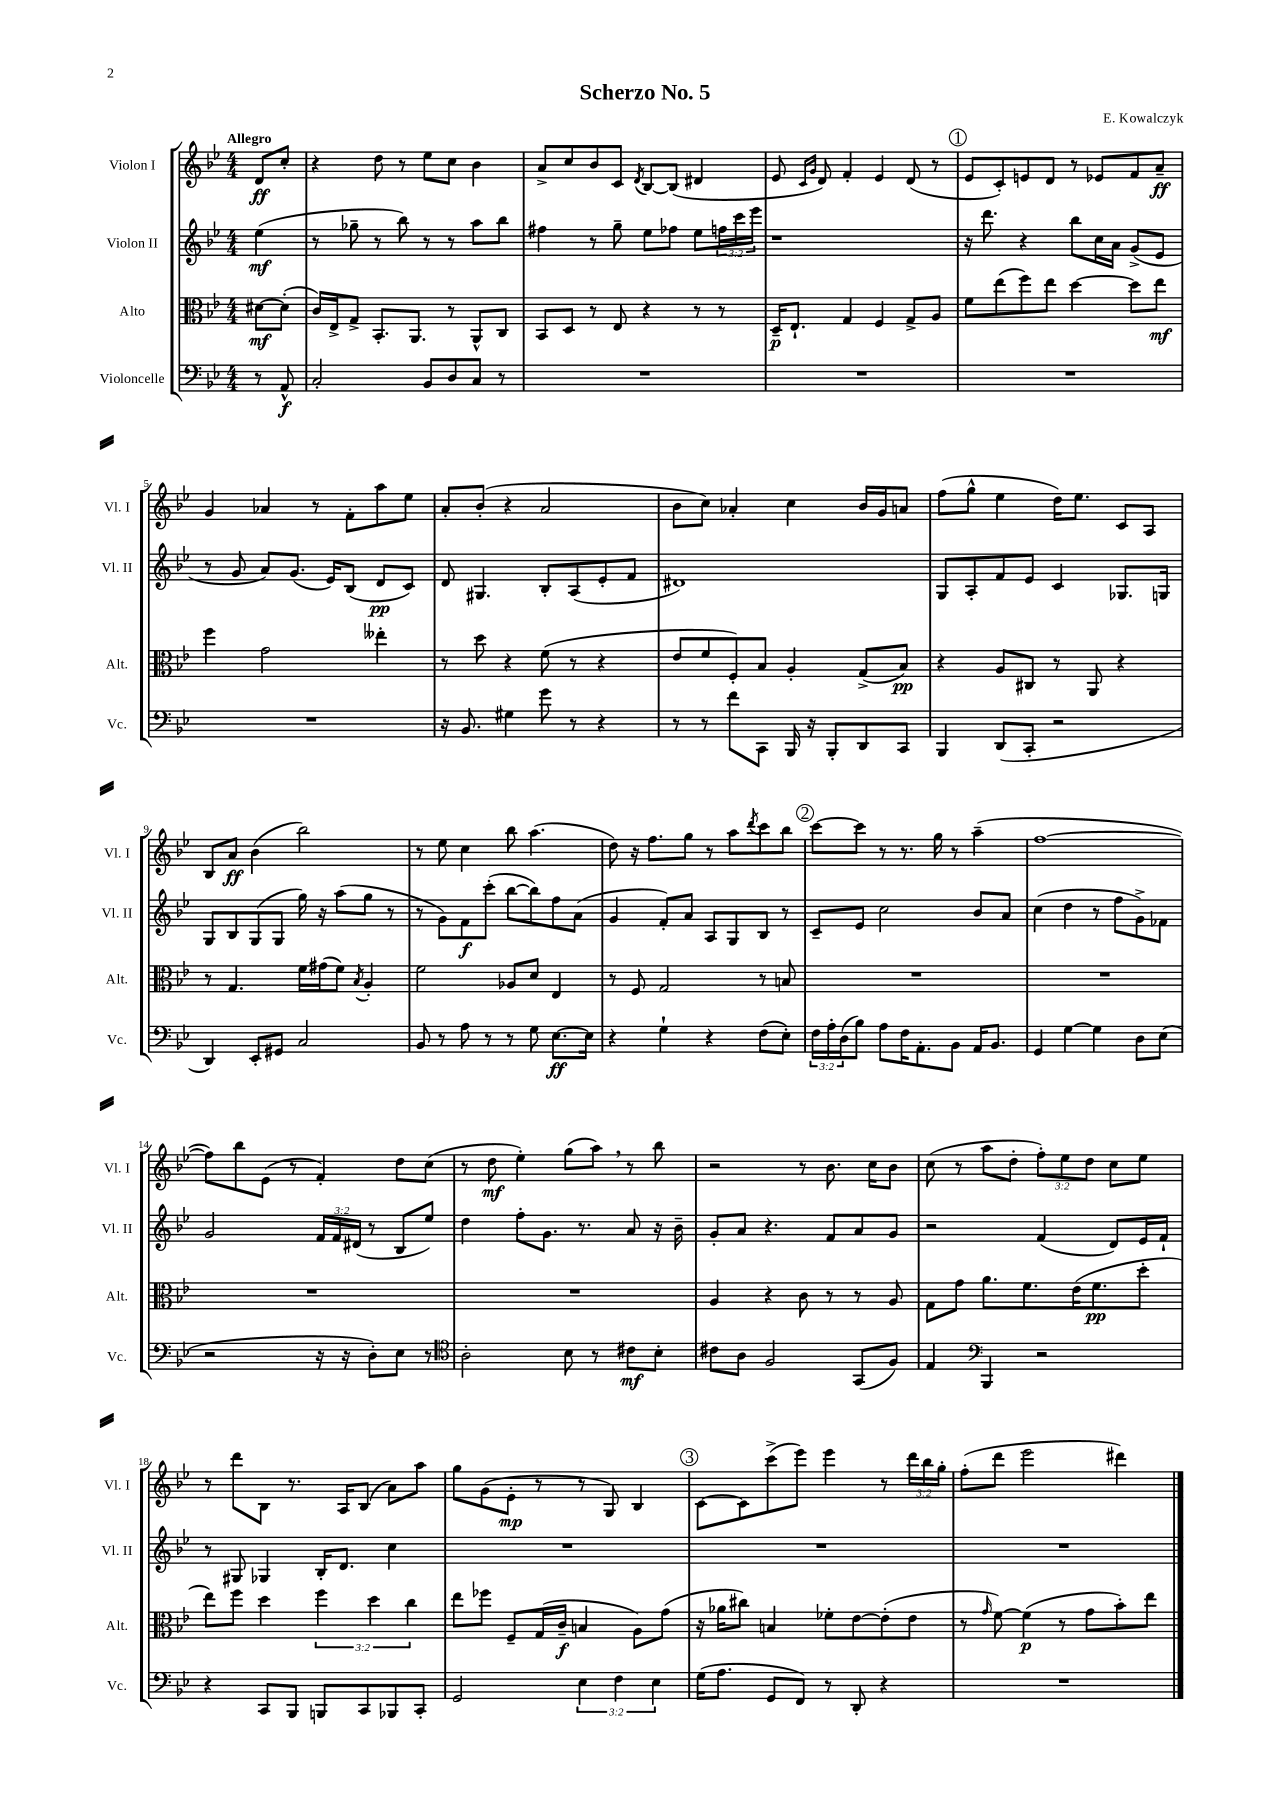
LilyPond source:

\header { title = "Scherzo No. 5" composer = "E. Kowalczyk" }
<<
\new StaffGroup <<
\new Staff = "s0" \with { instrumentName = "Violon I" shortInstrumentName = "Vl. I" } {
    \clef treble \key bes \major \numericTimeSignature \time 4/4 \override Staff.TupletNumber.text = #tuplet-number::calc-fraction-text \partial 4 \tempo "Allegro"
    d'8\ff c''8-. |
    r4 d''8 r8 ees''8 c''8 bes'4 |
    a'8-> c''8 bes'8 c'8 \acciaccatura { d'8 } bes8~ bes8( dis'4 |
    ees'8 \grace { c'16 g'16 } d'8) f'4-. ees'4 d'8( r8 |
    \mark \markup { \circle "1" } ees'8 c'8-.) e'8 d'8 r8 ees'8 f'8 a'8--\ff |
    g'4 aes'4 r8 f'8-. a''8 ees''8 |
    a'8-. bes'8-.( r4 a'2 |
    bes'8 c''8) aes'4-. c''4 bes'16 g'16 a'8 |
    f''8( g''8-^ ees''4 d''16) ees''8. c'8 a8 |
    bes8 a'8\ff bes'4( bes''2) |
    r8 ees''8 c''4 bes''8 a''4.( |
    d''8) r16 f''8. g''8 r8 a''8 \acciaccatura { d'''8 } c'''8 bes''8 |
    \mark \markup { \circle "2" } c'''8~ c'''8 r8 r8. g''16 r8 a''4--( |
    f''1~ |
    f''8) bes''8 ees'8( r8 f'4-.) d''8 c''8( |
    r8 d''8\mf ees''4-.) g''8( a''8) \breathe r8 bes''8 |
    r2 r8 bes'8. c''16 bes'8 |
    c''8( r8 a''8 d''8-. \tuplet 3/2 { f''8-.) ees''8 d''8 } c''8 ees''8 |
    r8 d'''8 bes8 r8. a16 bes8( a'8) a''8 |
    g''8 g'8( ees'8-.\mp r8 r8 g8) bes4 |
    \mark \markup { \circle "3" } c'8~ c'8 c'''8->( ees'''8) ees'''4 r8 \tuplet 3/2 { d'''16 bes''16 g''16-. } |
    f''8-.( d'''8 ees'''2 dis'''4) \bar "|." |
}
\new Staff = "s1" \with { instrumentName = "Violon II" shortInstrumentName = "Vl. II" } {
    \clef treble \key bes \major \numericTimeSignature \time 4/4 \override Staff.TupletNumber.text = #tuplet-number::calc-fraction-text \partial 4
    ees''4\mf( |
    r8 ges''8-- r8 bes''8) r8 r8 a''8 bes''8 |
    fis''4 r8 g''8-- ees''8 fes''8 ees''8 \tuplet 3/2 { f''16 c'''16 ees'''16 } |
    r1 |
    \mark \markup { \circle "1" } r16 d'''8. r4 bes''8 c''16 a'16 g'8->( ees'8 |
    r8 g'8 a'8) g'8.( ees'16) bes8( d'8\pp c'8) |
    d'8 gis4. bes8-. a8( ees'8-. f'8 |
    dis'1) |
    g8 a8-. f'8 ees'8 c'4 ges8. g16 |
    g8 bes8 g8( g8 g''16) r16 a''8( g''8 r8 |
    r8 g'8) f'8\f c'''8-.( bes''8~ bes''8) f''8 a'8( |
    g'4 f'8-.) a'8 a8 g8 bes8 r8 |
    \mark \markup { \circle "2" } c'8-- ees'8 c''2 bes'8 a'8 |
    c''4( d''4 r8 f''8 g'8->) fes'8 |
    g'2 \tuplet 3/2 { f'16 f'16 dis'16( } r8 bes8 ees''8) |
    d''4 f''8-. g'8. r8. a'8 r16 bes'16-- |
    g'8-. a'8 r4. f'8 a'8 g'8 |
    r2 f'4( d'8) ees'16 f'16-! |
    r8 gis8 ges4 bes16-. d'8. c''4 |
    R1 |
    \mark \markup { \circle "3" } R1 |
    R1 \bar "|." |
}
\new Staff = "s2" \with { instrumentName = "Alto" shortInstrumentName = "Alt." } {
    \clef alto \key bes \major \numericTimeSignature \time 4/4 \override Staff.TupletNumber.text = #tuplet-number::calc-fraction-text \partial 4
    dis'8~\mf dis'8-.( |
    c'16) ees16-> g8-> bes,8.-. a,8. r8 a,8-^ c8 |
    bes,8 d8 r8 ees8 r4 r8 r8 |
    d16--\p ees8.-! g4 f4 g8-> a8 |
    \mark \markup { \circle "1" } f'8 ees''8( f''8) ees''8 d''4~ d''8 ees''8\mf |
    f''4 g'2 eeses''4-. |
    r8 d''8 r4 f'8( r8 r4 |
    ees'8 f'8 f8-.) bes8 a4-. g8->( bes8\pp) |
    r4 a8 cis8 r8 a,8 r4 |
    r8 g4. f'16 gis'16( f'8) \acciaccatura { bes8 } a4-. |
    f'2 aes8 d'8 ees4 |
    r8 f8 g2 r8 b8 |
    \mark \markup { \circle "2" } R1 |
    R1 |
    R1 |
    R1 |
    a4 r4 c'8 r8 r8 a8 |
    g8 g'8 a'8. f'8. ees'16( f'8.\pp d''8-. |
    ees''8) f''8 d''4 \tuplet 3/2 { f''4 d''4 c''4 } |
    ees''8 fes''8 f8-- g16( c'16--\f b4 a8) g'8( |
    \mark \markup { \circle "3" } r16 aes'16 cis''8) b4 fes'8-. ees'8~ ees'8-.( ees'8 |
    r8 \grace { g'16 } f'8~) f'4\p( r8 g'8 bes'8-.) ees''8 \bar "|." |
}
\new Staff = "s3" \with { instrumentName = "Violoncelle" shortInstrumentName = "Vc." } {
    \clef bass \key bes \major \numericTimeSignature \time 4/4 \override Staff.TupletNumber.text = #tuplet-number::calc-fraction-text \partial 4
    r8 a,8-^\f |
    c2-. bes,8 d8 c8 r8 |
    R1 |
    R1 |
    \mark \markup { \circle "1" } R1 |
    R1 |
    r16 bes,8. gis4 g'8 r8 r4 |
    r8 r8 f'8 c,8 bes,,16 r16 bes,,8-. d,8 c,8 |
    bes,,4 d,8( c,8-. r2 |
    d,4) ees,8-. gis,8 c2 |
    bes,8 r8 a8 r8 r8 g8 ees8.~\ff ees16 |
    r4 g4-! r4 f8( ees8-.) |
    \mark \markup { \circle "2" } \tuplet 3/2 { f16 a16-. d16( } bes8) a8 f16 a,8.-. bes,8 a,16 bes,8. |
    g,4 g4~ g4 d8 ees8( |
    r2 r16 r16 d8-.) ees8 r8 |
    \clef tenor a2-. bes8 r8 cis'8\mf bes8-. |
    cis'8 a8 f2 g,8( f8) |
    ees4 \clef bass bes,,4 r2 |
    r4 c,8 bes,,8 b,,8 c,8 bes,,8 c,8-. |
    g,2 \tuplet 3/2 { ees4 f4 ees4 } |
    \mark \markup { \circle "3" } g16( a8. g,8 f,8) r8 d,8-. r4 |
    R1 \bar "|." |
}
>>
>>
